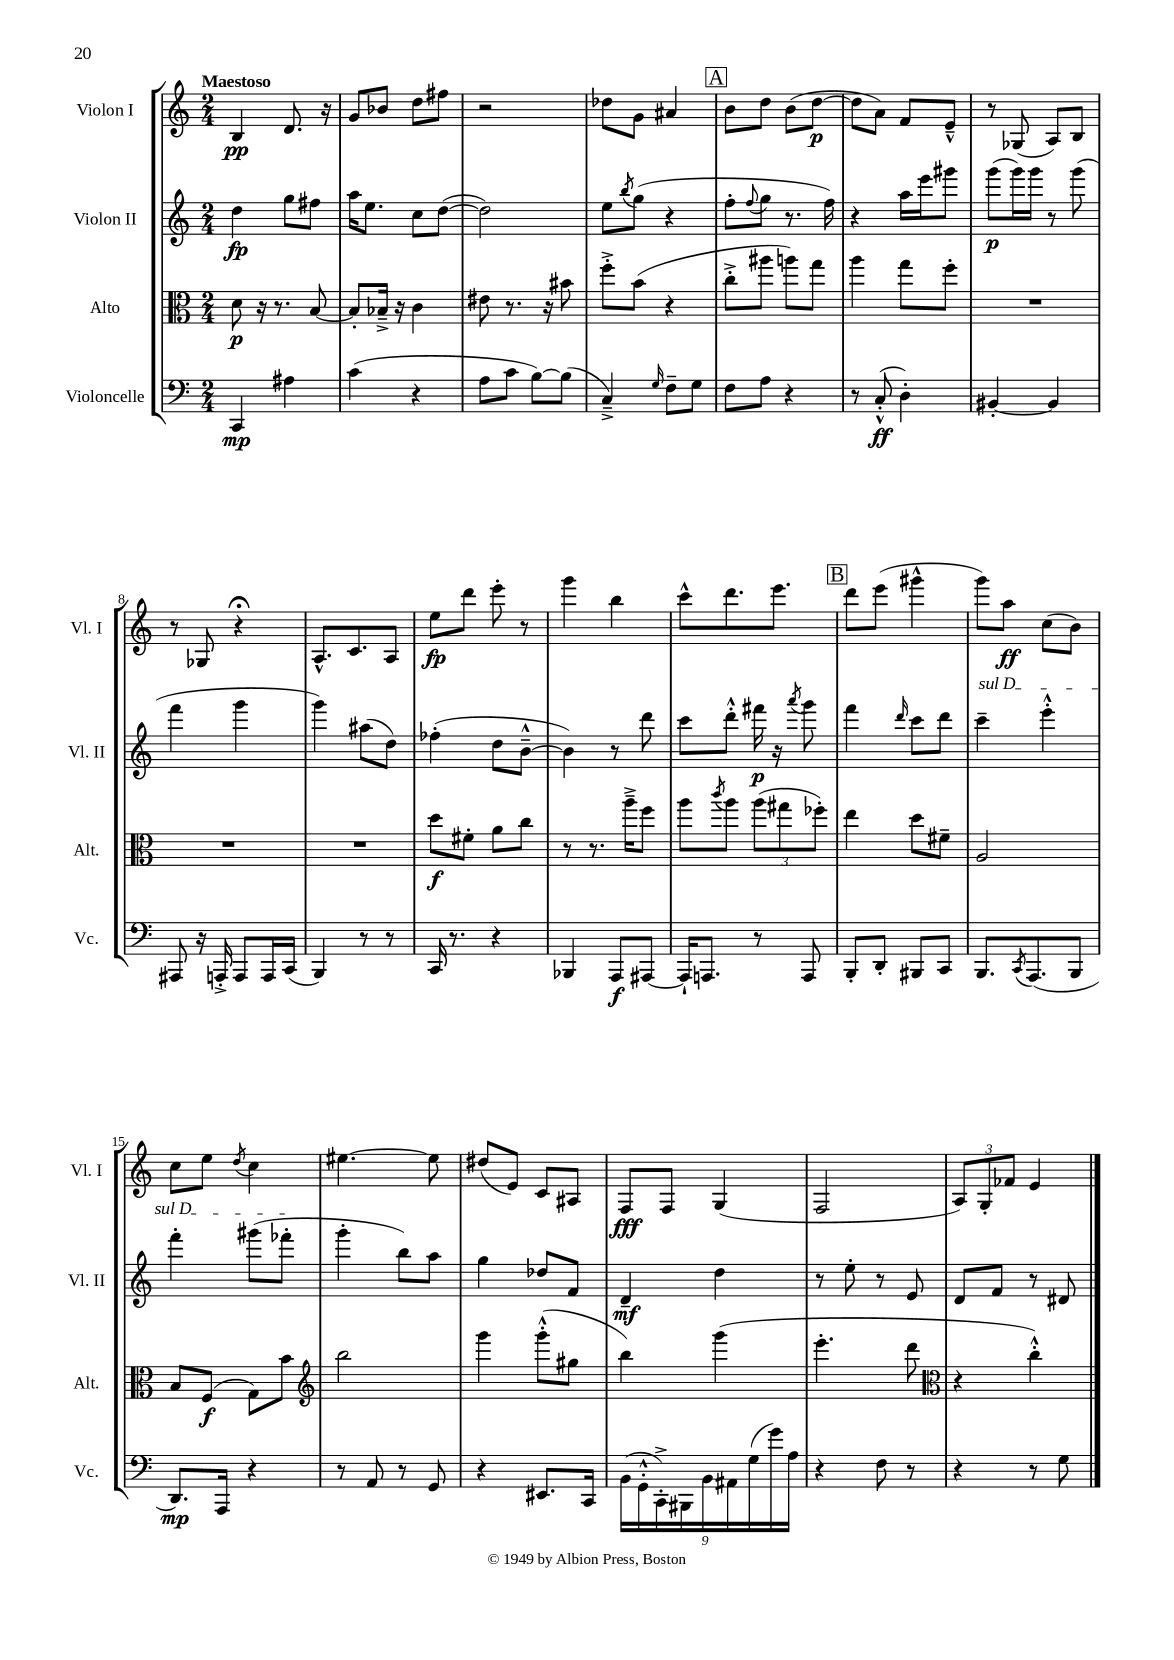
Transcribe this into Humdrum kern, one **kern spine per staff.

**kern	**kern	**kern	**kern
*staff4	*staff3	*staff2	*staff1
*clefF4	*clefC3	*clefG2	*clefG2
*k[]	*k[]	*k[]	*k[]
*M2/4	*M2/4	*M2/4	*M2/4
4CC	8d	4dd	4B
.	16r	.	.
.	8.r	.	.
4A#	.	8gg	8.d
.	[8B	8ff#	.
.	.	.	16r
=	=	=	=
(4c	8B']	16aa	8g
.	.	8.ee	.
.	16B-~^	.	8b-
.	16r	.	.
4r	4c	8cc	8dd
.	.	([8dd	8ff#
=	=	=	=
8A	8e#	2dd])	2r
8c	8.r	.	.
[8B)	.	.	.
.	16r	.	.
(8B]	8b#	.	.
=	=	=	=
4C~^)	8ff'^	8ee	8dd-
.	.	8qbb	.
.	(8b	(8gg	8g
16qqG	.	.	.
8F~	4r	4r	4a#
8G	.	.	.
=	=	=	=
8F	8cc'^	8ff'	8b
.	.	8qqff	.
8A	8aa#	8gg	8dd
4r	8aa)	8.r	(8b
.	8gg	.	[8dd
.	.	16ff)	.
=	=	=	=
8r	4aa	4r	8dd]
(8C'^^	.	.	8a)
4D')	8gg	16aa	8f
.	.	16eee	.
.	8ff'	8ggg#	8e~^^
=	=	=	=
[4BB#'	2r	(8ggg	8r
.	.	16ggg)	(8G-
.	.	16ggg	.
4BB#]	.	8r	8A)
.	.	(8ggg	8B
=	=	=	=
8AAA#	2r	4fff	8r
16r	.	.	8G-
16AAA'^	.	.	.
8AAA	.	4ggg	4r;
16AAA	.	.	.
(16CC	.	.	.
=	=	=	=
4BBB)	2r	4ggg)	8.A^^
.	.	.	8.c
8r	.	(8aa#	.
8r	.	8dd)	8A
=	=	=	=
16CC	8dd	(4ff-'	8ee
8.r	.	.	.
.	8f#'	.	8ddd
4r	8a	8dd	8eee'
.	8cc	[8b~^^	8r
=	=	=	=
4BBB-	8r	4b])	4ggg
.	8.r	.	.
8AAA	.	8r	4bb
.	16aa~^	.	.
[8AAA#	8ff	8ddd	.
=	=	=	=
16AAA#`]	8aa	8ccc	8ccc^^
8.AAA	.	.	.
.	8qccc	.	.
.	8aa	8ddd'^^	8.ddd
8r	(12aa	16fff#	.
.	.	16r	8.eee
.	12gg#	.	.
.	.	8qaaa	.
8AAA	.	8ggg	.
.	12ff-')	.	.
=	=	=	=
8BBB'	4ee	4fff	8ddd
8DD'	.	.	(8eee
.	.	16qqddd	.
8BBB#	8dd	8ccc	4ggg#^^
8CC	8f#~	8ddd	.
=	=	=	=
8.BBB	2A	4ccc~	8ggg)
.	.	.	8aa
8qCC	.	.	.
(8.AAA	.	.	.
.	.	4eee'^^	(8cc
8BBB	.	.	8b)
=	=	=	=
8.DD)	8B	4fff'	8cc
.	(8F	.	8ee
16AAA	.	.	.
.	.	.	8qdd
4r	8G)	(8ggg#	4cc
.	8b	8fff-'	.
=	=	=	=
*	*clefG2	*	*
8r	2bb	4ggg'	[4.ee#
8AA	.	.	.
8r	.	8bb)	.
8GG	.	8aa	8ee#]
=	=	=	=
4r	4ggg	4gg	(8dd#
.	.	.	8e)
8.EE#	(8ggg'^^	8dd-	8c
.	8gg#	8f	8A#
16CC	.	.	.
=	=	=	=
(18BB	4bb)	4d~	8F
18GG'^^	.	.	.
18CC'^)	.	.	.
.	.	.	8F
18BBB#	.	.	.
18BB	.	.	.
.	(4ggg	4dd	(4G
18AA#	.	.	.
(18G	.	.	.
18g)	.	.	.
18A	.	.	.
=	=	=	=
4r	4.eee'	8r	2F
.	.	8ee'	.
8F	.	8r	.
8r	8ddd	8e	.
=	=	=	=
*	*clefC3	*	*
4r	4r	8d	12A)
.	.	.	12G'
.	.	8f	.
.	.	.	12f-
8r	4cc'^^)	8r	4e
8G	.	8d#	.
==	==	==	==
*-	*-	*-	*-
